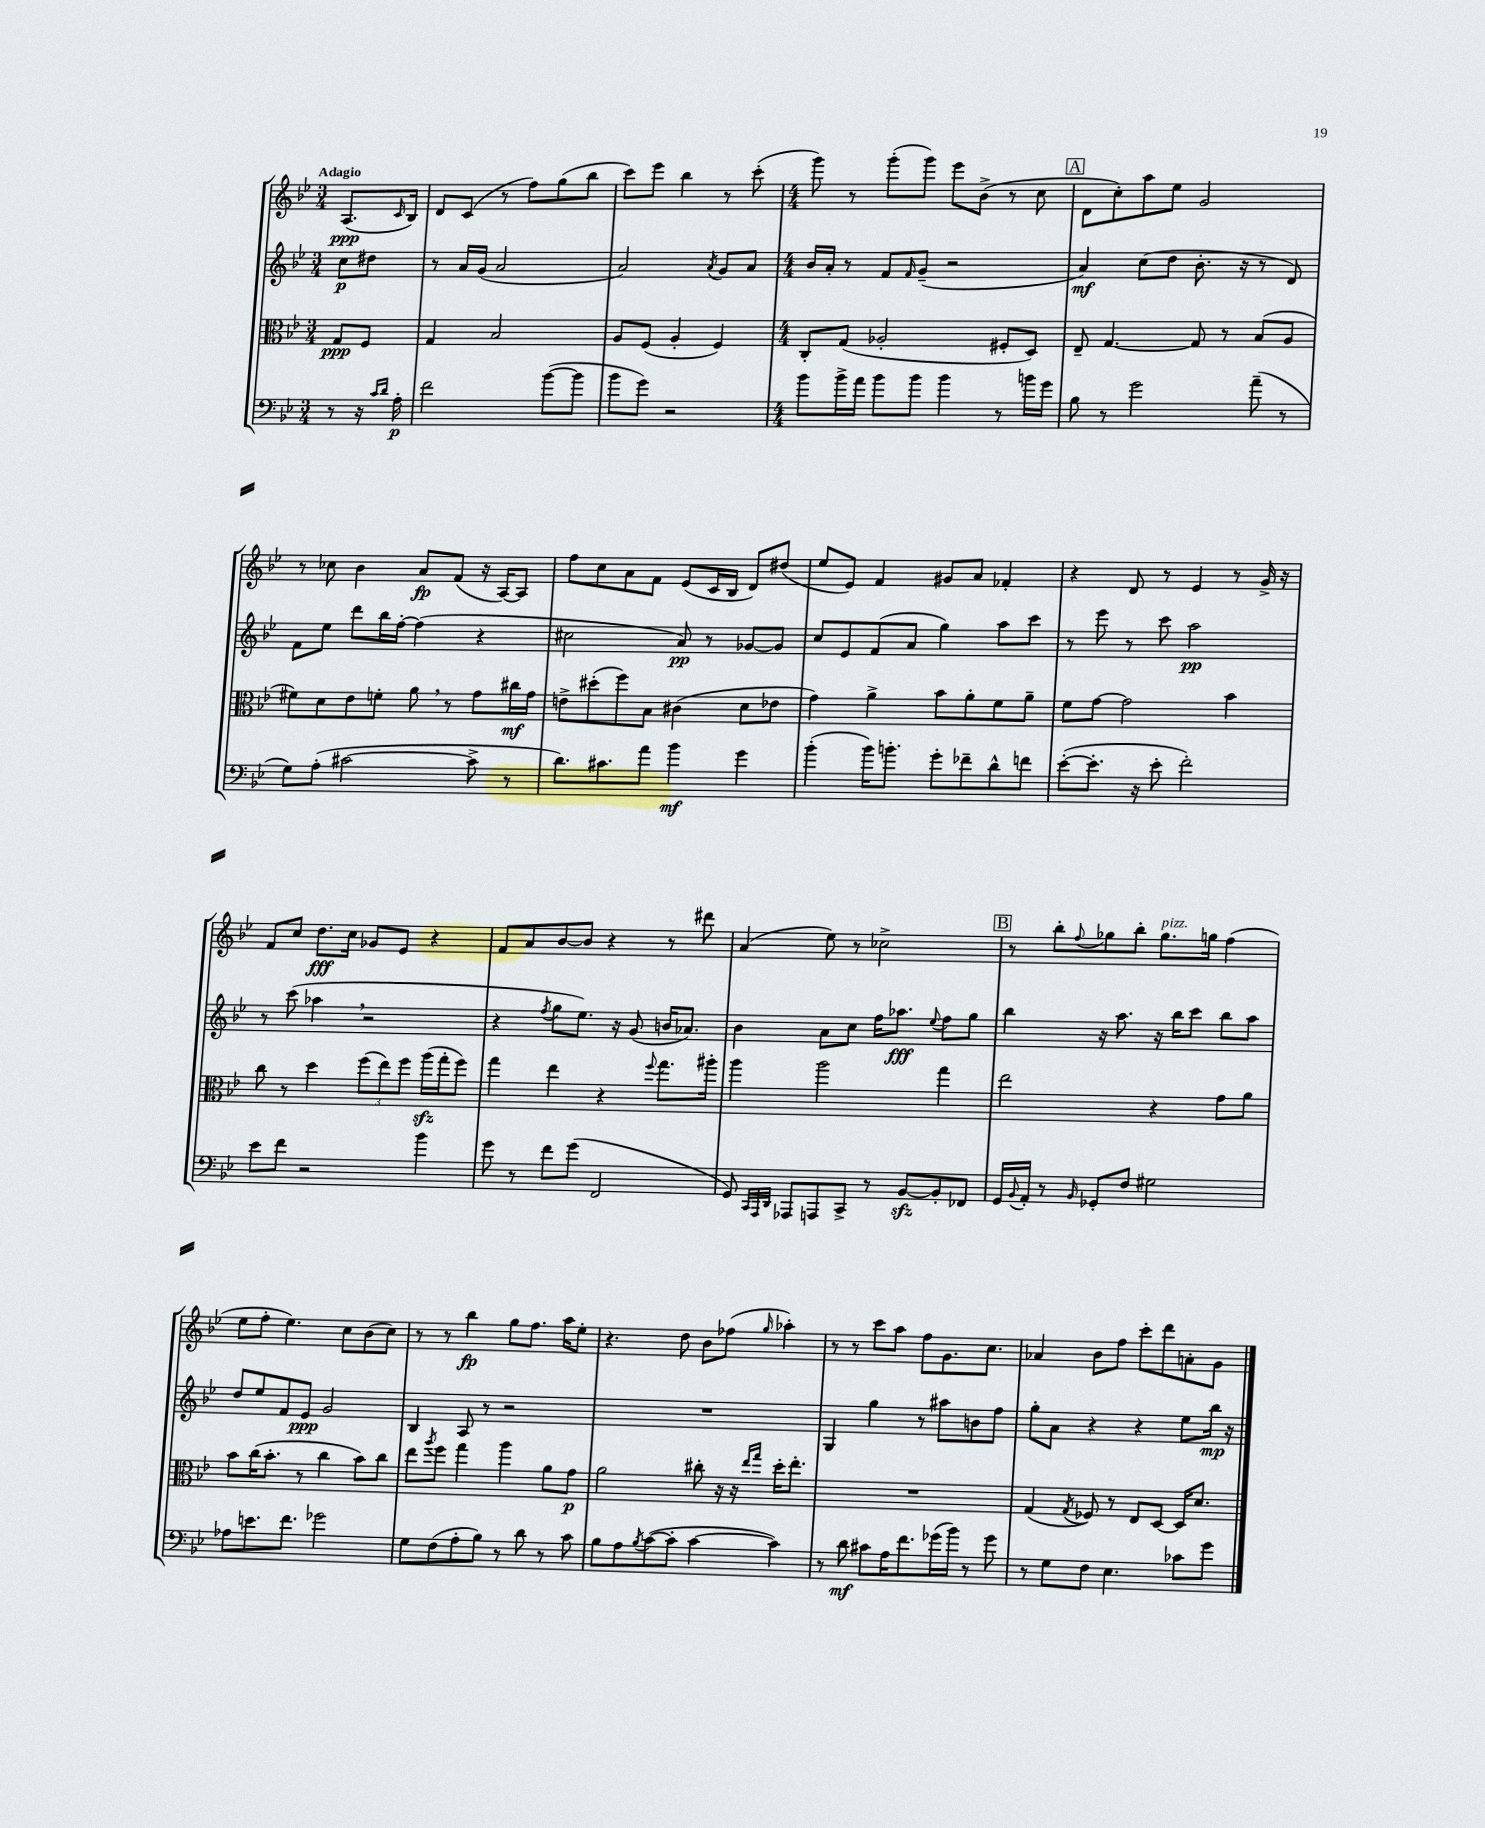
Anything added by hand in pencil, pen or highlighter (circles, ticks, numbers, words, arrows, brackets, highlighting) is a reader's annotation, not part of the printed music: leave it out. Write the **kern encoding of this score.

**kern	**kern	**kern	**kern
*staff4	*staff3	*staff2	*staff1
*clefF4	*clefC3	*clefG2	*clefG2
*k[b-e-]	*k[b-e-]	*k[b-e-]	*k[b-e-]
*M3/4	*M3/4	*M3/4	*M3/4
8r	8G	8cc	(8.A
16r	8F	8dd#	.
16qqc	.	.	.
16qqd	.	.	16qqc
16A'	.	.	16B-)
=	=	=	=
2f	4G	8r	8d
.	.	16a	(8c
.	.	(16g	.
.	2B-	2a	8r
.	.	.	8ff)
([8b-	.	.	(8gg
8b-]	.	.	8bb-
=	=	=	=
8b-	8A	2a)	8ccc)
8g)	(8F	.	8eee-
2r	4A'	.	4bb-
.	.	8qa	.
.	4F)	8g	8r
.	.	8a	(8ccc'
=	=	=	=
*M4/4	*M4/4	*M4/4	*M4/4
8b-	8C'	16b-	8ggg)
.	.	16a'	.
16b-^	(8G	8r	8r
16a	.	.	.
8b-	2A-'	8f	(8ggg'
.	.	16qqf	.
8b-	.	(8g~	8ggg)
4b-	.	2r	8eee-
.	.	.	(8b-^
8r	8F#'	.	8r
16b	8D)	.	8cc
16g	.	.	.
=	=	=	=
8B-	8E-~	4a)	8d
8r	[4.G	.	8cc')
2g	.	(8cc	8aa
.	.	8dd	8ee-
.	8G]	8.b-'	2g
.	8r	.	.
.	.	16r	.
(8a~	(8B-	8r	.
8r	8A	8d)	.
=	=	=	=
8G)	8f#)	8f	8r
(8A'	8d	8ee-	8cc-
[2c#	8e-	8ddd	4b-
.	8f'	16bb-	.
.	.	[16ff'	.
.	8a	(4ff]	8a
.	8r	.	(8f
8c#^]	8g	4r	16r
.	.	.	[16A)
8r	16cc#	.	8A]
.	16g	.	.
=	=	=	=
8.d)	8e^	2cc#	8ff
.	(8dd#'	.	8cc
8.c#	.	.	.
.	8ff)	.	8a
8a	8B-	.	8f
4b-	(4c#	8a)	(8e-
.	.	8r	16c
.	.	.	16B-
4g	8d	[8g-	8d)
.	8e-	8g-]	(8dd#
=	=	=	=
(4b-'	4g)	8cc	8ee-
.	.	8e-	8e-)
16b-)	4a^	(8f	4f
8.b'	.	.	.
.	.	8a	.
8g'	8b-	4gg)	8g#
8f-~	8a'	.	8a
8d^^	8f	8aa	4f-'
8f	8a~	8ccc	.
=	=	=	=
([8e-'	8f	8r	4r
8.e-']	[8g	8eee-	.
.	2g]	8r	8d
16r	.	.	.
8e-'	.	8ccc	8r
2f')	.	2aa	4e-
.	4b-	.	8r
.	.	.	16g^
.	.	.	16r
=	=	=	=
8e-	8cc	8r	8f
8f	8r	(8ccc	8cc
2r	4dd	4aa-	8.dd
.	.	.	16cc
.	(12ff	2r	8g-
.	12ee-)	.	.
.	.	.	8e-
.	12ff	.	.
4b-	(16aa	.	4r
.	16gg'	.	.
.	8ff)	.	.
=	=	=	=
8g	4gg	4r	8f
8r	.	.	8a
.	.	8qff	.
8f	4ee-	8gg	[8b-
(8g	.	8.ee-)	8b-]
2FF	4r	.	4r
.	.	16r	.
.	.	(8g	.
.	8qqff	.	.
.	8.gg	16b	8r
.	.	8.a-)	.
.	.	.	8ddd#
.	16aa#'	.	.
=	=	=	=
8GG)	4aa	4b-	(4a
32qqCC	.	.	.
32qqAAA	.	.	.
32qqDD	.	.	.
8AAA-	.	.	.
8AAA	2aa	8a	8ee-)
8CC^	.	8cc	8r
8r	.	16ff	2cc-^
.	.	8.aa-	.
[8BB-	.	.	.
.	.	8qqee-	.
8BB-']	4gg	8ff	.
8FF-	.	8gg	.
=	=	=	=
16GG	2ee-	4bb-	8r
8qqBB-	.	.	.
16AA'	.	.	.
8r	.	.	8bb-'
16qqBB-	.	.	8qqff
8GG-'	.	16r	8gg-
.	.	8.aa	.
8F	.	.	8bb-'
2G#	4r	16r	8.gg-
.	.	16bb-	.
.	.	8ccc	.
.	.	.	16gg
.	8g	8bb-	(4ff
.	8a	8aa	.
=	=	=	=
8A-	8b-	8dd	8ee-
8.e	(16cc	8ee-	8ff'
.	8.b-'	.	.
.	.	8f	4.ee-)
8.f	.	.	.
.	8r	8e-	.
2g-	4cc	2g	.
.	.	.	8cc
.	8b-)	.	(8b-
.	8cc	.	8cc)
=	=	=	=
8G	8ee-	4B-	8r
.	8qaa	.	.
(8F	8ff	.	8r
8A'	4gg	8A	4bb-
8B-)	.	8r	.
8r	4aa	2r	8gg
8d	.	.	8.ff
8r	8a	.	.
.	.	.	16aa
8c	8g	.	8ee-'
=	=	=	=
8B-	2a	1r	4.r
8A	.	.	.
8qB-	.	.	.
([8c	.	.	.
8c']	.	.	8dd
[4c	8cc#'	.	8b-
.	16r	.	(8ff-
.	16r	.	.
.	16qqee-	.	.
.	16qqgg	.	16qqgg
4c])	16dd'	.	4aa-')
.	8.ee-'	.	.
=	=	=	=
8r	1r	4G	8r
8d	.	.	8r
8c#	.	4gg	8ccc
16A	.	.	8aa
8.f	.	.	.
.	.	8r	8ff
(16g-	.	8aa#	8.g
16b-)	.	.	.
8r	.	8b	.
.	.	.	8.cc
8g-	.	8ff	.
=	=	=	=
8r	(4G	8gg'	4a-
8G	.	8a	.
.	8qG	.	.
8F	8F-)	4r	8b-
4.E-	8r	.	8ff
.	8E-	4r	8ccc'
.	[8D	.	8ddd
8c-	16D]	8ee-	8a'
.	8.d	.	.
8g	.	16bb-	8g
.	.	16r	.
==	==	==	==
*-	*-	*-	*-
